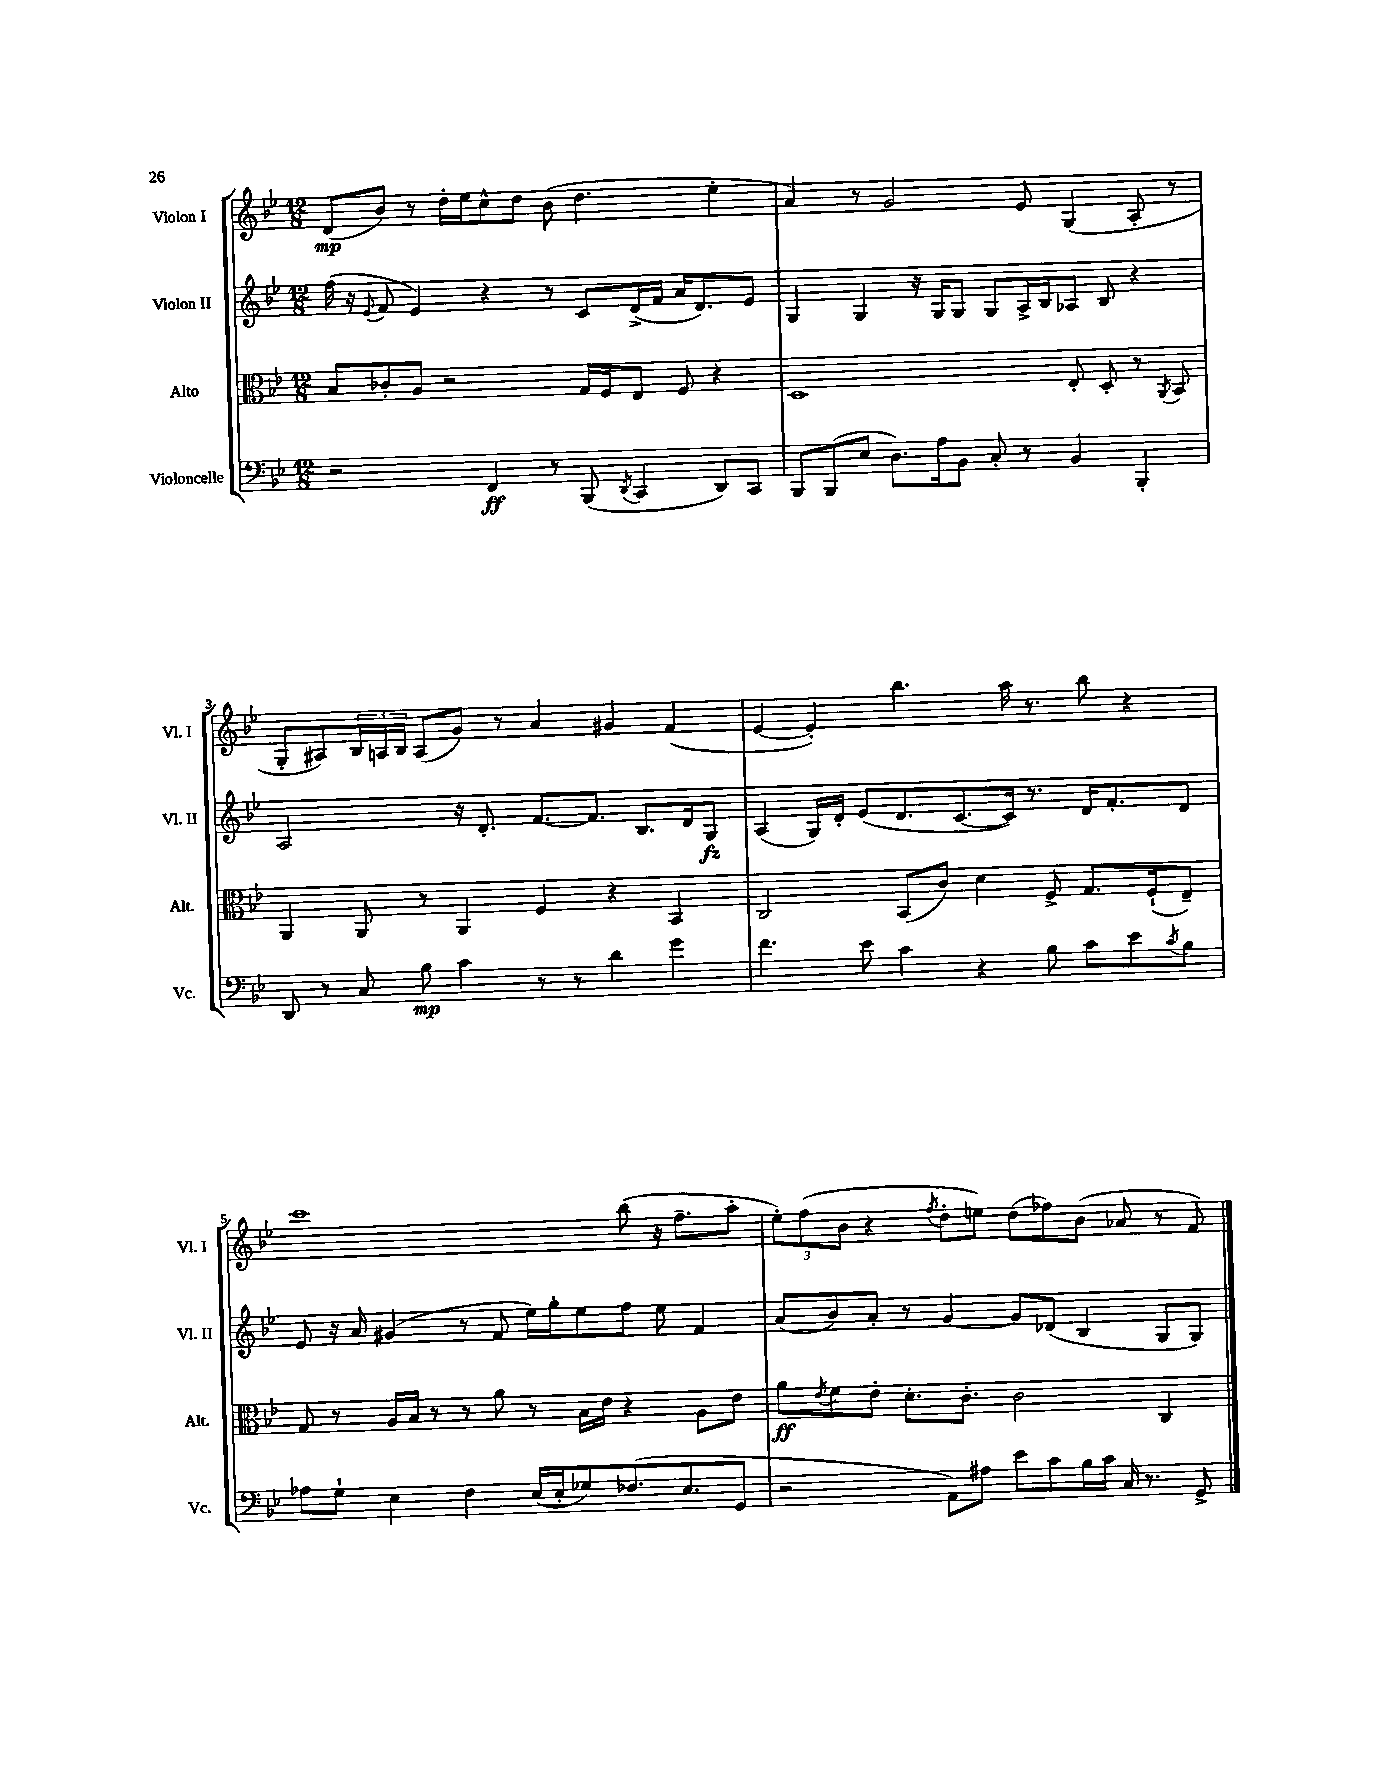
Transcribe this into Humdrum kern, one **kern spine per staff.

**kern	**kern	**kern	**kern
*staff4	*staff3	*staff2	*staff1
*clefF4	*clefC3	*clefG2	*clefG2
*k[b-e-]	*k[b-e-]	*k[b-e-]	*k[b-e-]
*M12/8	*M12/8	*M12/8	*M12/8
2r	8B-	(16ff	(8d
.	.	16r	.
.	.	8qqe-	.
.	8c-'	8f	8b-)
.	8A	4e-)	8r
.	2r	.	16dd'
.	.	.	16ee-
4FF	.	4r	8cc^^
.	.	.	8dd
8r	.	8r	(8b-
(8BBB-	16G	8c	4.dd
.	16F	.	.
8qDD	.	.	.
4CC	8E-	(16d^	.
.	.	16f	.
.	8F	16a	.
.	.	8.d)	.
8DD)	4r	.	4ee-'
8CC	.	8e-	.
=	=	=	=
8BBB-	1D	4G	4a)
(8BBB-	.	.	.
8E-	.	4G	8r
8.D)	.	.	2g
.	.	16r	.
16A	.	16G	.
8BB-	.	8G	.
8C'	.	8G	.
8r	.	16A^	8e-
.	.	16B-	.
4BB-	8E-'	8A-	(4G
.	8D'	8B-	.
4BBB-'	8r	4r	8A'
.	8qAA	.	.
.	8BB-	.	8r
=	=	=	=
8DD	4AA	2A	8G'
8r	.	.	8A#)
8C	8AA	.	24B-
.	.	.	24A
.	.	.	24B-
8B-	8r	.	(8A
4c	4AA	16r	8g)
.	.	8.d'	.
.	.	.	8r
8r	4F	[8.f	4a
8r	.	.	.
.	.	8.f]	.
4d	4r	.	4g#
.	.	8.B-	.
4g	4BB-	.	(4f
.	.	16d	.
.	.	8G	.
=	=	=	=
4.f	2C	(4A	[4e-
.	.	16G)	4e-'])
.	.	16d'	.
8e-	.	(8e-	.
4c	(8BB-	8.d	4.bb-
.	8c)	.	.
.	.	[8.c	.
4r	4d	.	.
.	.	16c])	16aa
.	.	8.r	8.r
8B-	8F^	.	.
8c	8.G	16d	8bb-
.	.	8.f'	.
8e-	.	.	4r
.	(16F`	.	.
8qc	.	.	.
8B-	8E-~)	8d	.
=	=	=	=
8A-	8G	8e-	1ccc
8G`	8r	16r	.
.	.	16a	.
4E-	16A	(4g#	.
.	16B-	.	.
.	8r	.	.
4F	8r	8r	.
.	8a	8f	.
(16E-	8r	16ee-)	.
16E-'	.	16gg'	.
8G-)	16B-	8ee-	.
.	16e-	.	.
(8.F-	4r	8ff	(8bb-
.	.	8ee-	16r
8.E-	.	.	8.ff~
.	8A	4f	.
8GG	8e-	.	8aa'
=	=	=	=
2r	8a	(8a	12ee-')
.	.	.	(12ff
.	8qe-	.	.
.	8f	8b-)	.
.	.	.	12b-
.	8e-'	8a'	4r
.	8.d'	8r	.
.	.	.	8qff
8AA)	.	[4g	8dd'
.	8.c'	.	.
8A#	.	.	8ee)
8e-	2c	8g]	(8dd
8c	.	(8d-	8ff-)
16B-	.	4B-	(8b-
16c	.	.	.
16C	.	.	8a-
8.r	.	.	.
.	4C	8G	8r
8GG^	.	8G)	8f)
==	==	==	==
*-	*-	*-	*-
